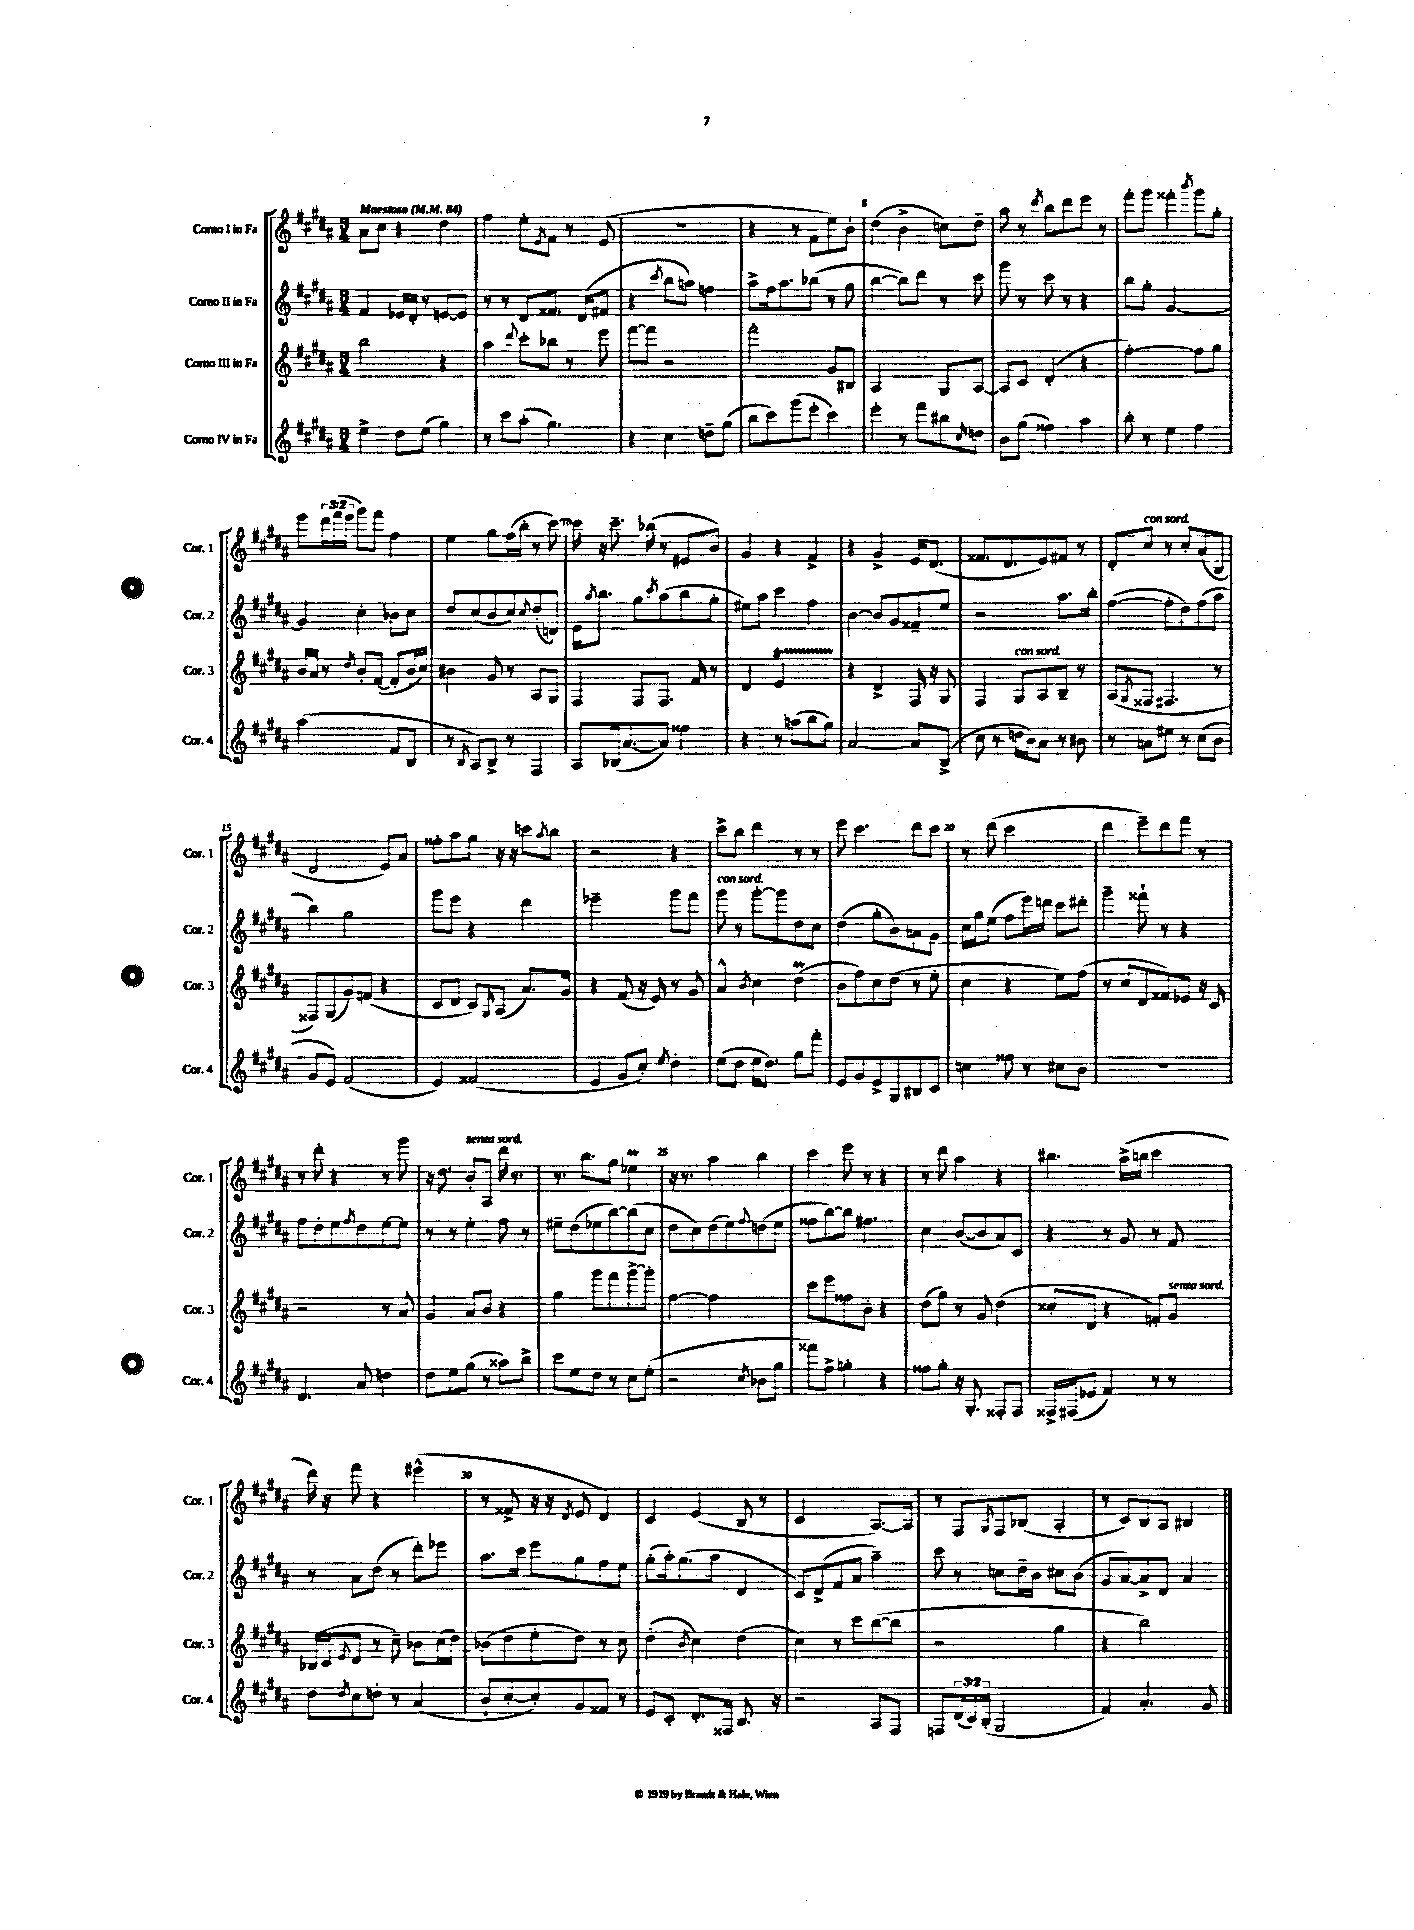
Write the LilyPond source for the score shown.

<<
\new StaffGroup <<
\new Staff = "s0" \with { instrumentName = "Corno I in Fa" shortInstrumentName = "Cor. 1" } {
    \clef treble \key b \major \numericTimeSignature \time 3/4 \override Staff.TupletNumber.text = #tuplet-number::calc-fraction-text \tempo "Maestoso" 4 = 84
    ais'8 cis''8 r4 dis''4 |
    fis''4 e''8-. \acciaccatura { e'8 } fis'8 r8 e'8( |
    R2. |
    r4 r8 fis'8 e''8) b'8-. |
    dis''4( b'4-> c''8) dis''8-- |
    ais''8 r8 \acciaccatura { dis'''8 } b''8 dis'''8 e'''8 r8 |
    fis'''8-. gis'''8 fisis'''4-. \acciaccatura { b'''8 } gis'''8 gis''8-. |
    e'''8 \tuplet 3/2 { dis'''16 fis'''16( e'''16 } gis'''8) fis'''8 fis''4 |
    e''4 gis''8 fis''16( b''16-. r8 cis'''8~) |
    cis'''16 r16 cis'''8.-- bes''16( r8 eis'8 b'8) |
    gis'4 r4 fis'4-> |
    r4 gis'4-> e'16 dis'8.( |
    fisis'8. dis'8. e'8) fis'8 r8 |
    dis'8-. cis''8^\markup { \italic "con sord." } r8 cis''8-. ais'8( b8 |
    dis'2 e'8) ais'8 |
    fisis''8-. ais''8 gis''8 r16 r16 c'''8 \acciaccatura { ais''8 } b''8 |
    r2 r4 |
    cis'''8-> b''8 dis'''4 r8 r8 |
    e'''8 cis'''4. dis'''8 cis'''8 |
    r8 dis'''8( cis'''2 |
    dis'''4 e'''8--) dis'''8 fis'''8 r8 |
    r8 dis'''8-. r4 r8 gis'''8 |
    r16 dis''8. b'8-.^\markup { \italic "senza sord." } ais8 dis'''16 r8. |
    r8. b''8. gis''8 ees''4\prall |
    r16 r8. ais''4 b''4 |
    cis'''4 e'''8 r8 r4 |
    r8 dis'''8 ais''4 r4 |
    bis''4. ais''16->( b''16 cis'''4 |
    dis'''16) r16 fis'''8 r4 eis'''4-^( |
    r8 fisis'8-> r16 r16 \acciaccatura { dis'8 } e'8 dis'4) |
    cis'4 e'4( b8 r8 |
    cis'2 ais8.~) ais16 |
    r8 fis8 \acciaccatura { gis8 } fis8 bes8( ais4-. |
    r8 cis'8) b8 ais8 bis4 \bar "|." |
}
\new Staff = "s1" \with { instrumentName = "Corno II in Fa" shortInstrumentName = "Cor. 2" } {
    \clef treble \key b \major \numericTimeSignature \time 3/4
    fis'4 ees'16 dis'16-. r8 e'8~ e'8 |
    r8 r8 dis'8 fisis'8. dis'16( fis'8 |
    r4 \acciaccatura { cis'''8 } b''8 a''8) f''4 |
    ais''8-> fis''16 ais''8. bes''8( r8 gis''8 |
    b''4~ b''8) dis'''8 r8 cis'''8 |
    gis'''8 r8 cis'''8 r8 r4 |
    b''8 gis''8-. gis'2~ |
    gis'4 cis''4-. bes'8 cis''8 |
    dis''8 cis''8( b'8 cis''8) \acciaccatura { cis''8 } dis''8-.( d'8) |
    e'16 \acciaccatura { ais''8 } b''8. gis''8 \acciaccatura { cis'''8 } ais''8( b''8 gis''8-. |
    eis''8) ais''8 cis'''4 fis''4 |
    b'4~ b'8 gis'8 fisis'8-- e''8 |
    r2 ais''8. b''16-. |
    fis''4~( fis''8-. dis''8) fis''8( ais''8 |
    b''4) gis''2 |
    gis'''8 e'''8 r4 dis'''4 |
    ees'''2-- gis'''8 fis'''8 |
    gis'''8^\markup { \italic "con sord." } r8 gis'''8~-. gis'''8 dis''8 cis''8 |
    dis''4( gis''8-. b'8) a'8 gis'8 |
    cis''16 gis''16 e''8( fis''8 e'''16) d'''16 cis'''8 dis'''8-. |
    gis'''4-- fisis'''8-! r8 r4 |
    fis''8 dis''8-. e''8 \acciaccatura { fis''8 } dis''8 e''8~ e''8 |
    r8 r8 e''4-. fis''8 r8 |
    eis''8-- dis''8( ees''8 b''8~) b''8( cis''8 |
    dis''8 cis''8) dis''8( e''8) \appoggiatura { fis''8 } d''8( e''8 |
    fisis''8 b''8~) b''8 fis''4. |
    cis''4 b'8~( b'8 ais'8) cis'8 |
    r4 r8 gis'8 r8 fis'8 |
    r8 ais'8 dis''8( r8 dis'''8-.) ees'''8 |
    ais''8. cis'''16 e'''8 gis''8 fis''8 e''8 |
    gis''8-.( ais''16-.) gis''8.( ais''8 dis'4 |
    cis'8) dis'8->( fis'8 ais'8 ais''4--) |
    cis'''8 r8 c''8 dis''16-- b'16 cis''8 b'8( |
    gis'8 ais'8~) ais'8-> dis'8 ais'4 \bar "|." |
}
\new Staff = "s2" \with { instrumentName = "Corno III in Fa" shortInstrumentName = "Cor. 3" } {
    \clef treble \key b \major \numericTimeSignature \time 3/4
    b''2 r4 |
    ais''4 \appoggiatura { dis'''8 } cis'''8-. bes''8 r8 e'''8 |
    fis'''8~ fis'''8 r2 |
    fis'''2-. gis'8 bis8 |
    ais2 gis8 ais8~ |
    ais8 cis'8 dis'4-.( r4 |
    fis''2~-.) fis''8 gis''8 |
    b'16 ais'16 r8 \acciaccatura { dis''8 } b'8-. fis'8~( fis'8-. b'16 cis''16) |
    bis'4 gis'8 r8 ais8 gis8 |
    fis4 fis8 fis8. fis'16 r8 |
    dis'4 e'2\startTrillSpan |
    r4\stopTrillSpan dis'4-> fis16 r16 gis8 |
    fis4 gis8^\markup { \italic "con sord." } ais8 b8-- r8 |
    ais8( \acciaccatura { gis8 } fisis8 fis4. r8 |
    fisis8) gis8( gis'8) f'8( r4 |
    cis'8 dis'8 cis'8) \grace { gis16 } ais8( ais'8.) gis'16 |
    r4 fis'8( r16 e'16) r8 gis'8 |
    ais'4-^ \acciaccatura { b'8 } cis''4 dis''4\prall( |
    b'8 fis''8) cis''8 dis''8( r8 e''8-. |
    cis''4 r4 e''8) fis''8( |
    r8 cis''8 dis'8 fisis'8) ees'8 r16 cis'16 |
    r2 r8 ais'8 |
    gis'4 ais'8 b'8 r4 |
    gis''4 gis'''8 fis'''8 gis'''8~-> gis'''8-. |
    fis''4~ fis''2 |
    cis'''8 e'''8 fisis''8 b'8-. r4 |
    dis''8( gis''8) r8 gis'8 dis''4( |
    cisis''8-. dis'8 r4 f'8-.) gis'8^\markup { \italic "senza sord." } |
    bes16( cis'16 \acciaccatura { e'8 } dis'8 r8 cis''8--) bes'8 cis''16( dis''16) |
    bes'8( dis''8 e''8-. dis''8) r8 cis''8 |
    dis''4-.( \acciaccatura { b'8 } cis''4) dis''4( |
    cis''4) r8 cis'''8 b''8~( b''8 |
    r2 gis''4 |
    r4 b''2) \bar "|." |
}
\new Staff = "s3" \with { instrumentName = "Corno IV in Fa" shortInstrumentName = "Cor. 4" } {
    \clef treble \key b \major \numericTimeSignature \time 3/4 \override Staff.TupletNumber.text = #tuplet-number::calc-fraction-text
    e''4-> dis''8 e''8( gis''4) |
    r8 cis'''8 ais''8-.( gis''4.) |
    r4 cis''4 d''8-- gis''8( |
    b''8 cis'''8) gis'''8( e'''8-. cis'''4) |
    e'''4-. r8 fis'''8 bis''8 \grace { cis''16 } d''8 |
    b'8 gis''8( fisis''4) ais''4 |
    b''8-. r8 e''4 fis''4 |
    ais''2( fis'8 b8 |
    r8 \acciaccatura { b8 } ais8) b8-> r8 fis4 |
    ais8 bes16( ais'8.~ ais'8) fisis''4 |
    r4 r8 a''8( b''8 gis''8) |
    ais'2~ ais'8 b8->( |
    cis''8 r8 d''16 b'16) ais'8 r8 bis'8 |
    r8 a'8 eis''8 r8 cis''8( b'8 |
    gis'8 e'8) fis'2( |
    e'4) fisis'2( |
    e'4 gis'8 cis''8-.) \acciaccatura { e''8 } dis''4-. |
    e''8( dis''8 e''16 dis''8.) gis''8 fis'''8-. |
    e'8 gis'8 e'8-> gis8 bis8 cis'8 |
    c''4 fisis''8 r8 cis''8 b'8 |
    R2. |
    dis'4. ais'8 d''4 |
    dis''8 e''8 gis''8( r8 aisis''8) b''8-> |
    cis'''8 e''8 dis''8 r8 cis''8 e''8-.( |
    r2 \acciaccatura { cis''8 } bes'8 gis''8 |
    fisis'''8) fis''8-> g''4-. r4 |
    fisis''8 gis''8-. r16 gis8.-. fisis8-. fisis8 |
    fisis16-> fis16( ees'8 fis'4) r8 r8 |
    dis''8 \acciaccatura { dis''8 } cis''8 d''8-. r8 ais'4( |
    b'8-! cis''8~-. cis''8-.) gis'8 fisis'8 r8 |
    e'8 cis'8-. dis'8.-. fisis16 b8. r16 |
    r2 ais8 fis8 |
    f8 \tuplet 3/2 { dis'16( cis'16) b16-.( } gis2 |
    fis'4) ais'4.-. gis'8 \bar "|." |
}
>>
>>
\layout { \context { \Score \override BarNumber.break-visibility = ##(#f #t #t) barNumberVisibility = #(every-nth-bar-number-visible 5) } }
